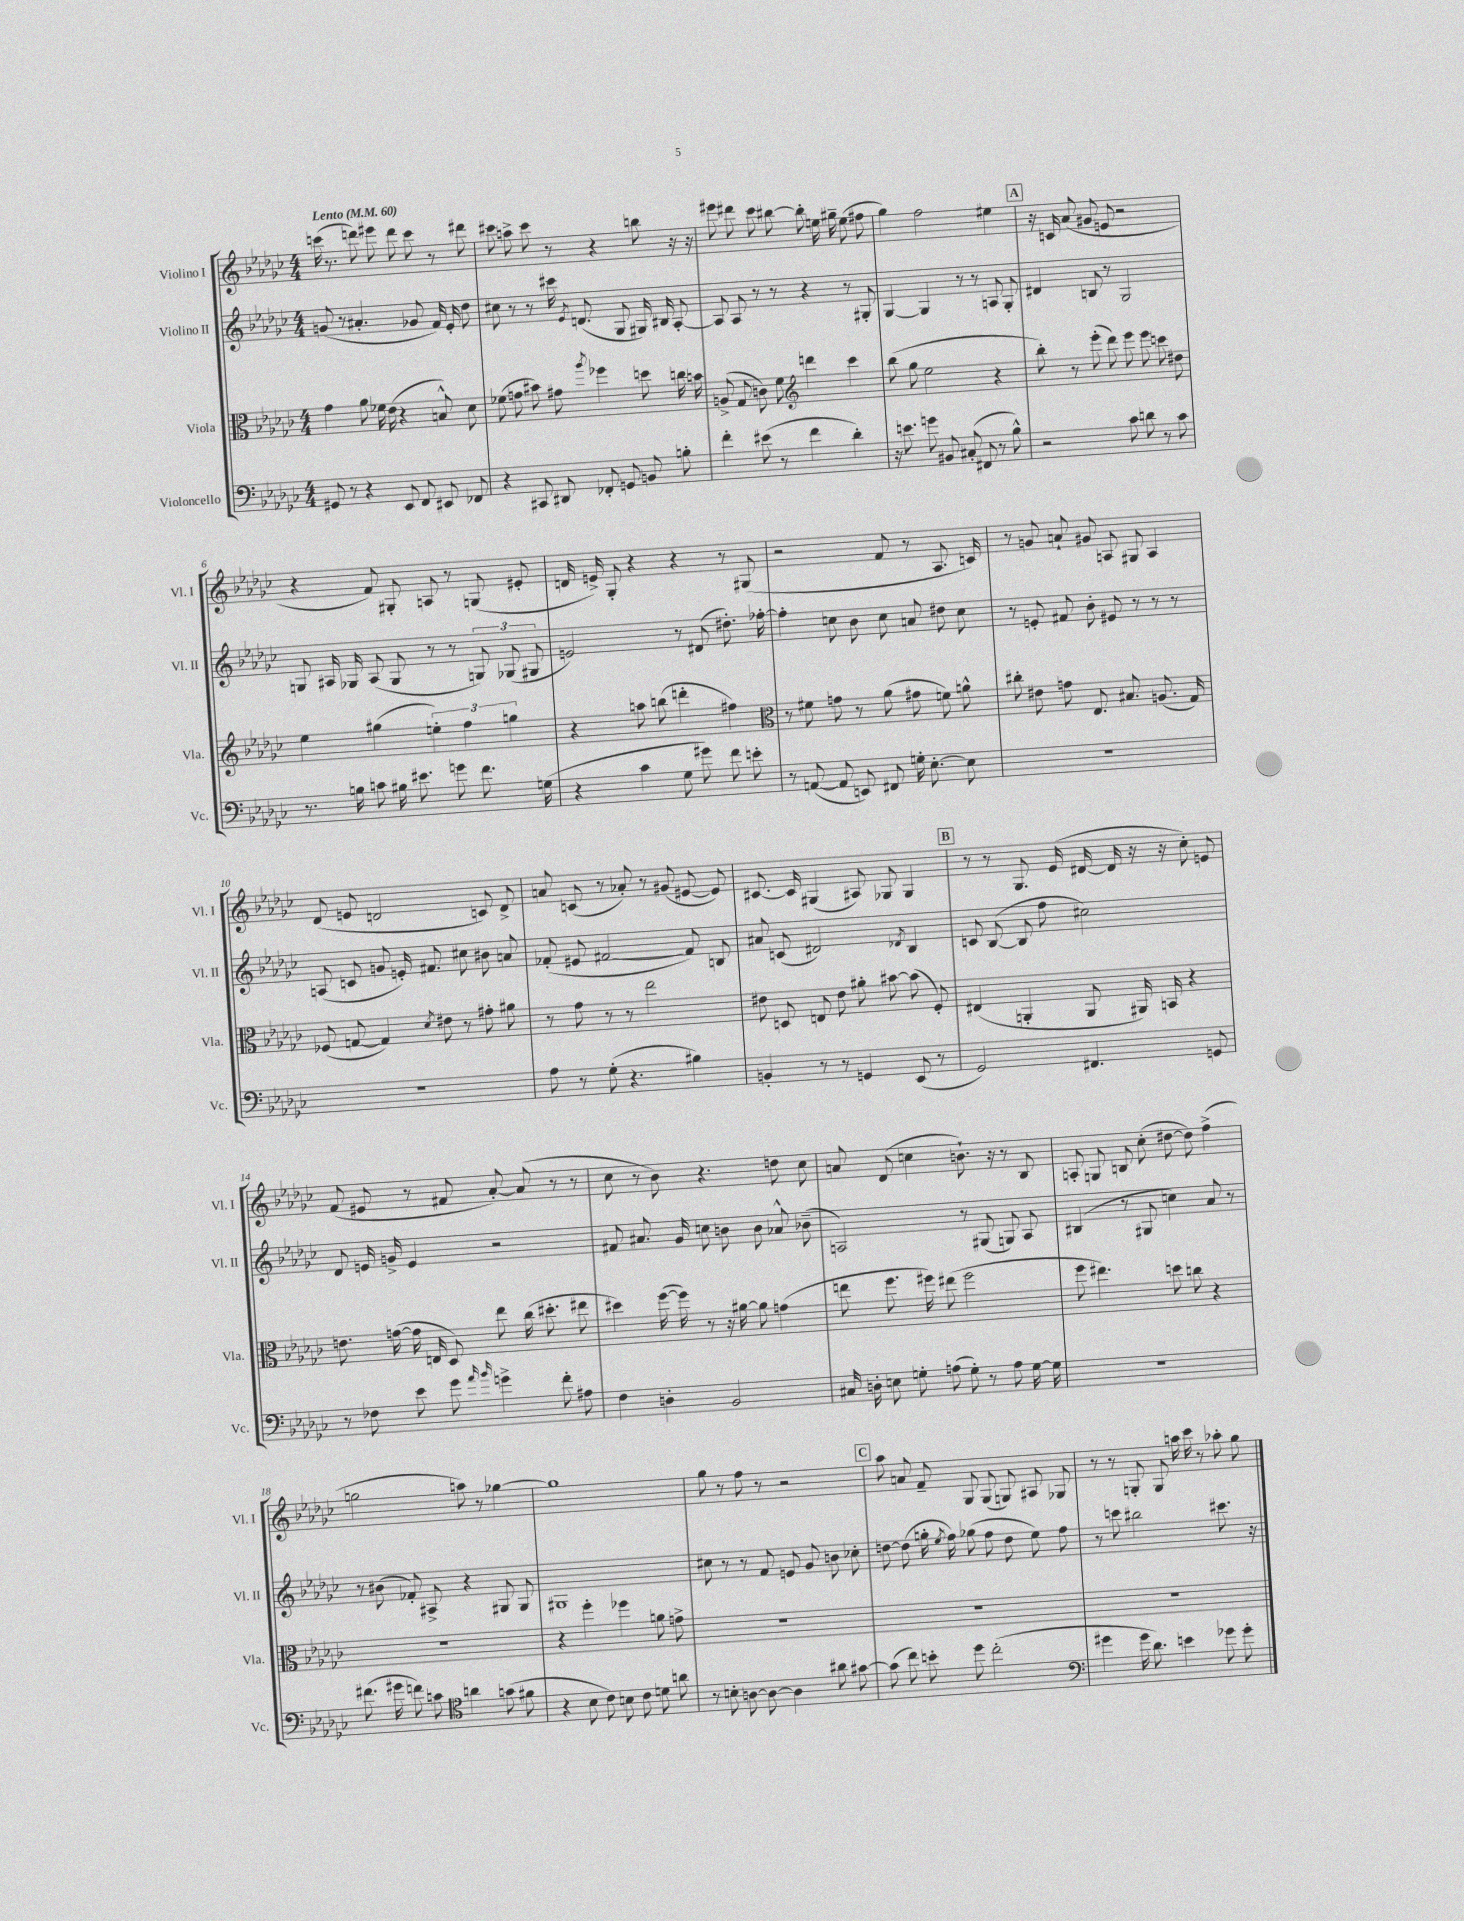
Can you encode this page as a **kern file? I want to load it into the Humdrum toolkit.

**kern	**kern	**kern	**kern
*part4	*part3	*part2	*part1
*staff4	*staff3	*staff2	*staff1
*I"Violoncello	*I"Viola	*I"Violino II	*I"Violino I
*I'Vc.	*I'Vla.	*I'Vl. II	*I'Vl. I
*clefF4	*clefC3	*clefG2	*clefG2
*k[b-e-a-d-g-c-]	*k[b-e-a-d-g-c-]	*k[b-e-a-d-g-c-]	*k[b-e-a-d-g-c-]
*M4/4	*M4/4	*M4/4	*M4/4
*MM60	*MM60	*MM60	*MM60
=1	=1	=1	=1
!	!	!	!LO:TX:a:B:t=Lento
8GG#X/	4g-\	(8gn/	(16cccn\
.	.	.	8.r
8r	.	8r	.
4r	8a-\	4.a#X'/	8dddn\)
.	16f-X\	.	8eee#X\
.	(16e-\	.	.
8EE-/	4r	.	8ddd\
8FF/	.	8g-X/	8ccc\
8EE#X/	8Bn^^/)	16f/)	8r
.	.	16e-'/	.
8FF-X/	8d-\	8dd-\	8ddd#X\
=2	=2	=2	=2
4r	(8f-X\	8cc#X\	8ccc#X\
.	8gn\	8r	8aan^\
8CC#X/	8b#X\)	8r	8ccc#\
8DD#X/	8g#X\	16ccc#X\	8r
.	.	8qe-/	.
.	.	(8.dn/	.
.	8qaa-/	.	.
8FF-X'/	4ff-X\	.	4r
8GGn/	.	8G-/	.
8BBn/	8ddn\	16G#X/)	8bbn\
.	.	16B#X/	.
8Bn'\	16ccn\	[8A-'/	16r
.	16bn\	.	16r
=3	=3	=3	=3
4f'\	(8An^/	8A-/]	8eee#X\
.	8G-/	8A-/	8ddd#X\
(8e#X\	8cn\)	8r	8ccc-\
8r	8f\	8r	[8bb#X\
*	*clefG2	*	*
4f\	4dddn\	4r	8bb#'\]
.	.	.	16een\
.	.	.	16gg#X~\
4d-'\)	4ccc-\	8r	(8ee\
.	.	8G#X'/	8ff#X\
=4	=4	=4	=4
16r	(8bb-\	[4G-/	4gg-\)
8.en\	.	.	.
.	8gg-\	.	.
8gn\	2ee-\	4G-/]	2ff\
8BB#X/	.	.	.
(8C#X'/	.	8r	.
8FF#X/	.	8r	.
8r	4r	8An/	4ee#X\
8B-^^\)	.	8G-'/	.
!!LO:REH:place=s1:t=A
=5	=5	=5	=5
2r	8bb-'\)	4d#X/	16r
.	.	.	16cn/
.	8r	.	(8a-/
.	(8eee-'\	8Bn/	8g#X/
.	8ddd-\)	8r	8en/
8c-\	8eee-\	2G-/	2r
8dn\	8eee-\	.	.
8r	8cccn\	.	.
8c-\	8dd#X\	.	.
!!LO:LB:g=z
=6	=6	=6	=6
8.r	4ee-\	8Gn/	4r
.	.	16A#X/	.
16Bn\	.	16G-X/	.
8cn\	(4gg#X\	(8A#/	8f/)
16B#X\	.	8G-/	8G#X'/
8.e#X\	.	.	.
.	6een'\)	8r	8An/
8gn\	.	8r	8r
.	6ff\	.	.
8.f\	.	12Gn/)	(8Gn/
.	6ggn\	(12G-X/	.
.	.	.	8e#X'/
.	.	12G#X/	.
(16Gn\	.	.	.
=7	=7	=7	=7
4r	4r	2en/)	16dn/
.	.	.	16en^/)
.	.	.	8G-'/
4c-\	8aan\	.	4r
.	(8bbn\	.	.
8G-\	4dddn'\	8r	4r
8g#X\)	.	(8d#X/	.
8f\	4ff#X\)	8.dd#X'\)	8r
8en'\	.	.	(8G#X/
.	.	[16ff-X'\	.
=8	=8	=8	=8
*	*clefC3	*	*
8r	8r	4ff-'\]	2r
([8AAn/	8f#X\	.	.
8AA/]	8gn\	8ccn\	.
8EEn/)	8r	8b-\	.
8FF#X/	(8a-\	8cc\	8f/
16Gn'\	8g#X\	8an/	8r
[8.E-'\	.	.	.
.	8fn\)	8dd#X\	8.A-/
8E-\]	8an^^\	8cc\	.
.	.	.	16cn/)
=9	=9	=9	=9
1r	8cc#X'\	8r	8r
.	8e#X\	8en'/	8gn/
.	8gn\	8f#X/	8an`/
.	8.E-/	8b-'\	8g#X/
.	.	8e#X/	8An/
.	8.B#X/	.	.
.	.	8r	8G#X/
.	(8.An/	8r	4A/
.	.	8r	.
.	16G-/)	.	.
!!LO:LB:g=z
=10	=10	=10	=10
1r	(8F-X/	(8An/	(8d-/
.	[8Gn/	8cn/	8en/
.	4G/])	8gn/	2dn/
.	.	16en'/)	.
.	.	8.f#X/	.
.	8qd-/	.	.
.	8e#X\	.	.
.	8r	8cc#X\	.
.	8g#X'\	8b#X\	8cn/)
.	8a#X\	8an/	8d^/
=11	=11	=11	=11
8A-\	8r	(8f-X'/	8an/
8r	8g-\	8e#X/	(8cn/
(8G-'\	8r	[2f#X/	8r
4.r	8r	.	8a-X'/)
.	2ee-\	.	8r
.	.	.	(8g#X/
4B#X\)	.	8f#/])	[8e#X/
.	.	8Bn/	8e#/])
=12	=12	=12	=12
4BBn'/	8e#X\	8a#X/	[8.c#X/
.	8Dn/	(8cn/	.
.	.	.	16c#/]
8r	8En/	2d#X/)	(4G#X/
8r	8e#\	.	.
4GGn/	8a#X'\	.	8A#X/)
.	[8b#X\	.	8G-X/
.	.	8qd-X/	.
(8EE-/	(8b#\]	4B-/	4G-/
8r	8F'/)	.	.
!!LO:REH:place=s1:t=B
=13	=13	=13	=13
2GG-/)	(4E#X/	8cn/	8r
.	.	([8B-/	8r
.	4AAn'/	8B-/]	8.G-/
.	.	8ff\	.
.	.	.	(16e-/
4.FF#X/	8AA/	2cc#X\)	[16d#X/
.	.	.	16d#/]
.	16AA#X/)	.	16r
.	16BBn/	.	16r
.	4r	.	8cc-'\)
8GGn/	.	.	8en/
!!LO:LB:g=z
=14	=14	=14	=14
8r	8.en\	8d-/	(8f/
8F-X\	.	16en/	8e#X/
.	([16gn\	16gn^/	.
8e-\	16g\]	4e/	8r
.	16En/	.	.
8g-\	8D-/)	.	8f#X/
16qqa-/	.	.	.
16qqb-/	.	.	.
4gn^\	8ee-\	2r	[8a-'/)
.	(16cc-\	.	(8a-/]
.	8.dd#X'\	.	.
8f'\	.	.	8r
8A#X\	8ee#X\	.	8r
=15	=15	=15	=15
4F\	4dd#X\)	8f#X/	8cc-\
.	.	8.a#X/	8r
4Dn'\	([16ff\	.	8b-\)
.	16ff\])	16g-/	.
.	8r	8ccn\	4.r
2BB-/	16r	8bn\	.
.	[16a#X\	.	.
.	8a#\]	8b\	.
.	(4gn\	8a-X^^/	8ddn\
.	.	(8b-X~\	8cc-\
=16	=16	=16	=16
16C#X/	8een\	2An/)	8an/
16Dn'\	.	.	.
8En\	8.ff\	.	(8d-/
8Gn'\	.	.	4ccn\
.	16ff#X\)	.	.
(8An\	(8ee#X\	.	.
8G'\)	2ff#\	8r	8.bn`\)
8r	.	(8G#X/	.
.	.	.	16r
8A\	.	8Gn/)	8r
[16G\	.	8A/	8B-/
16G\]	.	.	.
=17	=17	=17	=17
1r	8ff\	(4B#X/	8An'/
.	4.ee#X\)	.	8Gn/
.	.	8r	8Bn/
.	.	8G#X/	(8cc-'\
.	8ddn\	4ccn\)	[8dd#X\
.	8ccn\	.	8dd#\])
.	4r	8a-/	(4ff^\
.	.	8r	.
!!LO:LB:g=z
=18	=18	=18	=18
(8.f#X\	1r	8r	2ggn\
.	.	(8b#X\	.
16g#X\	.	.	.
8fn\)	.	8f-X'/)	.
8cn\	.	8A#X^/	.
*clefC4	*	*	*
4an\	.	4r	8aan\)
.	.	.	8r
(8gn\	.	8G#X/	[4gg-X\
8f#X\	.	8G#/	.
=19	=19	=19	=19
4r	4r	1G#X	1gg-]
8B-\	4ff'\	.	.
8c-\)	.	.	.
8Bn\	4ff-X\	.	.
8c-\	.	.	.
8dn\	8an\	.	.
8an\	8gn^\	.	.
=20	=20	=20	=20
8r	1r	8cc#X\	8gg-\
8Bn'\	.	8r	8r
[8An\	.	8r	8ff\
8A\_	.	8f/	8r
4A\]	.	8en/	2r
.	.	8g-/	.
8a#X\	.	8bn\	.
[8g#X\	.	8cc-X'\	.
!!LO:REH:place=s1:t=C
=21	=21	=21	=21
(8g#\]	1r	[8ddn\	8aa-\
8cc-\)	.	(8dd\]	8an/
8bn'\	.	16ggn'\	8f~/
.	.	8qee-/	.
.	.	16ff\)	.
8dd-\	.	(8gg-X\	8G-/
(2cc-'\	.	8ff\	(8G-/
.	.	8dd\	8Gn/)
.	.	8ee-\)	8A#X/
.	.	8ff\	8G-X/
=22	=22	=22	=22
*clefF4	*	*	*
4g#X\	1r	8r	8r
.	.	8cccn\	8r
16g#\	.	2bb#X\	8Gn'/
8.d-\)	.	.	.
.	.	.	8G/
4en\	.	.	16aan\
.	.	.	16ccc-\
.	.	.	8r
8g-X\	.	8.ccc#X\	8aa-X'\
8g-'\	.	.	8gg-\
.	.	16r	.
==	==	==	==
*-	*-	*-	*-
